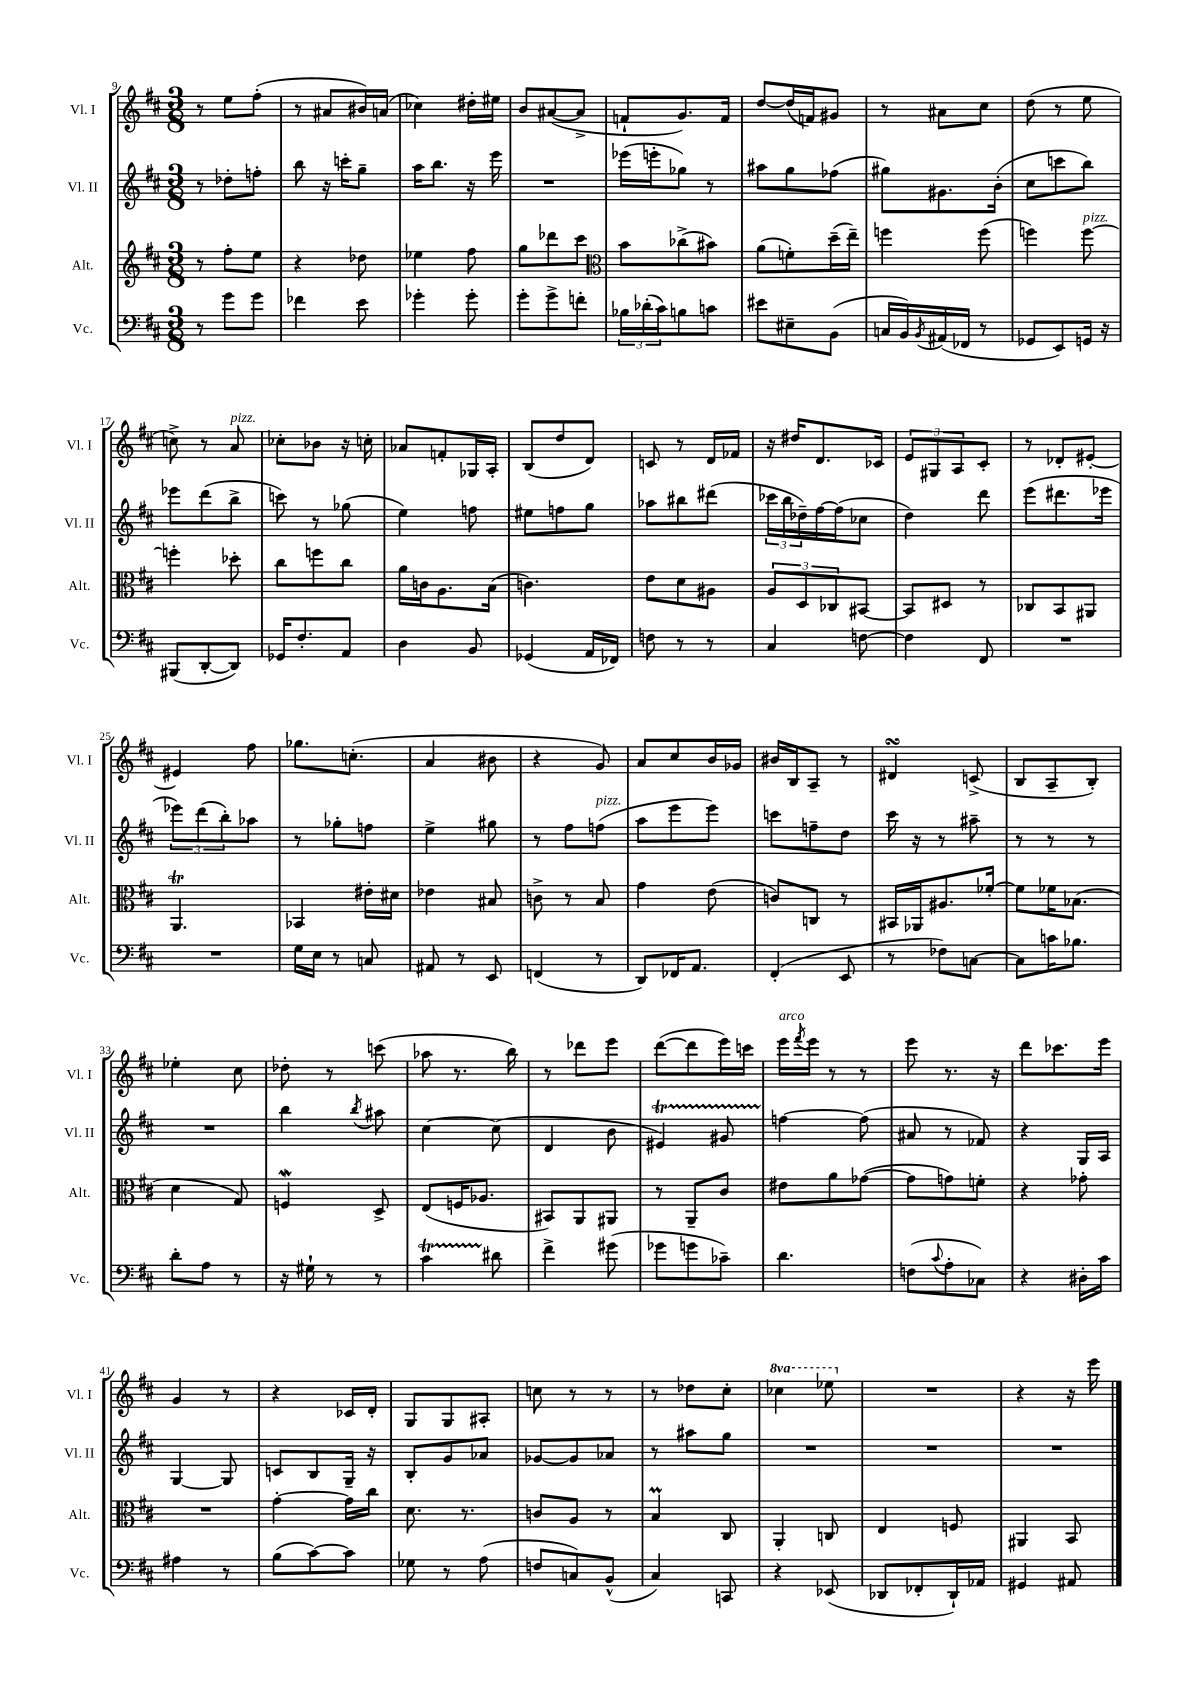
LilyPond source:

<<
\new StaffGroup <<
\new Staff = "s0" \with { instrumentName = "Vl. I" shortInstrumentName = "Vl. I" } {
    \clef treble \key d \major \numericTimeSignature \time 3/8 \set Staff.ottavationMarkups = #ottavation-simple-ordinals
    r8 e''8 fis''8-.( |
    r8 ais'8 bis'16) a'16( |
    ces''4) dis''16-. eis''16 |
    b'8 ais'8~( ais'8-> |
    f'8-! g'8.) f'16 |
    d''8~ d''16( f'16) gis'8 |
    r8 ais'8 cis''8 |
    d''8( r8 e''8 |
    c''8->) r8 a'8^\markup { \italic "pizz." } |
    ces''8-. bes'8 r16 c''16-. |
    aes'8 f'8-. ges16 a16-. |
    b8( d''8 d'8) |
    c'8 r8 d'16 fes'16 |
    r16 dis''16 d'8. ces'16 |
    \tuplet 3/2 { e'8 gis8 a8 } cis'8-. |
    r8 des'8-. eis'8~-. |
    eis'4 fis''8 |
    ges''8. c''8.-.( |
    a'4 bis'8 |
    r4 g'8) |
    a'8 cis''8 b'16 ges'16 |
    bis'16 b16 a8-- r8 |
    dis'4\turn c'8->( |
    b8 a8-- b8-.) |
    ees''4-. cis''8 |
    des''8-. r8 c'''8( |
    aes''8 r8. b''16) |
    r8 des'''8 e'''8 |
    d'''8~( d'''8 e'''16) c'''16 |
    e'''16^\markup { \italic "arco" } \acciaccatura { fis'''8 } e'''16 r8 r8 |
    e'''8 r8. r16 |
    d'''8 ces'''8. e'''16 |
    g'4 r8 |
    r4 ces'16 d'16-. |
    g8 g8 ais8-. |
    c''8 r8 r8 |
    r8 des''8 cis''8-. |
    \ottava #1 ces'''4 ees'''8 \ottava #0 |
    R4. |
    r4 r16 e'''16 \bar "|." |
}
\new Staff = "s1" \with { instrumentName = "Vl. II" shortInstrumentName = "Vl. II" } {
    \clef treble \key d \major \numericTimeSignature \time 3/8
    r8 des''8-. f''8-. |
    b''8 r16 c'''16-. g''8-- |
    a''16 b''8. r16 e'''16 |
    R4. |
    ees'''16( e'''16-. ges''8) r8 |
    ais''8 g''8 fes''8( |
    gis''8) gis'8. b'16-.( |
    cis''8 c'''8 b''8) |
    ees'''8 d'''8( b''8-> |
    c'''8) r8 ges''8( |
    e''4) f''8 |
    eis''8 f''8 g''8 |
    aes''8 bis''8 dis'''8( |
    \tuplet 3/2 { ces'''16 b''16 des''16--) } fis''16~ fis''16( ces''8 |
    d''4) d'''8 |
    e'''8( dis'''8. ees'''16 |
    \tuplet 3/2 { ees'''8) d'''8( b''8-.) } aes''8 |
    r8 ges''8-. f''8 |
    e''4-> gis''8 |
    r8 fis''8 f''8^\markup { \italic "pizz." }( |
    a''8 e'''8 e'''8) |
    c'''8 f''8-- d''8 |
    cis'''16 r16 r8 ais''8-- |
    r8 r8 r8 |
    R4. |
    b''4 \acciaccatura { b''8 } ais''8 |
    cis''4~ cis''8( |
    d'4 b'8 |
    eis'4\startTrillSpan) gis'8 |
    f''4~\stopTrillSpan f''8( |
    ais'8 r8 fes'8) |
    r4 g16 a16 |
    g4~ g8 |
    c'8 b8 g16-- r16 |
    b8-. g'8 aes'8 |
    ges'8~ ges'8 aes'8 |
    r8 ais''8 g''8 |
    R4. |
    R4. |
    R4. \bar "|." |
}
\new Staff = "s2" \with { instrumentName = "Alt." shortInstrumentName = "Alt." } {
    \clef treble \key d \major \numericTimeSignature \time 3/8
    r8 fis''8-. e''8 |
    r4 des''8 |
    ees''4 fis''8 |
    g''8 des'''8 cis'''8 |
    \clef alto b'8 ces''8->( bis'8) |
    a'8( f'8-.) d''16--( e''16--) |
    f''4 f''8( |
    f''4) f''8~^\markup { \italic "pizz." } |
    f''4-. des''8-. |
    cis''8 f''8 cis''8 |
    a'16 c'16 a8. b16( |
    c'4.) |
    e'8 d'8 ais8 |
    \tuplet 3/2 { a8 d8 ces8 } bis,8~ |
    bis,8 dis8 r8 |
    ces8 b,8 ais,8 |
    a,4.\trill |
    bes,4 eis'16-. dis'16 |
    ees'4 bis8 |
    c'8-> r8 b8 |
    g'4 e'8( |
    c'8) c8 r8 |
    bis,16 aes,16 ais8. fes'16~-. |
    fes'8 fes'16 bes8.( |
    d'4 g8) |
    f4\mordent d8-> |
    e8( f16 aes8. |
    bis,8) a,8 ais,8 |
    r8 a,8-- cis'8 |
    eis'8 a'8 ges'8~( |
    ges'8 g'8) f'8-. |
    r4 ges'8-. |
    R4. |
    g'4~-. g'16 cis''16 |
    d'8. r8. |
    c'8 a8 r8 |
    b4\prall cis8 |
    a,4-. c8 |
    e4 f8 |
    ais,4 b,8 \bar "|." |
}
\new Staff = "s3" \with { instrumentName = "Vc." shortInstrumentName = "Vc." } {
    \clef bass \key d \major \numericTimeSignature \time 3/8
    r8 g'8 g'8 |
    fes'4 e'8 |
    ges'4-. ges'8-. |
    g'8-. g'8-> f'8-. |
    \tuplet 3/2 { bes16 des'16-.( cis'16) } b8 c'8 |
    eis'8 eis8-- b,8( |
    c16 b,16) \acciaccatura { b,8 } ais,16( fes,16 r8 |
    ges,8 e,8) g,16 r16 |
    bis,,8( d,8~-. d,8) |
    ges,16 fis8.-. a,8 |
    d4 b,8 |
    ges,4( a,16 fes,16) |
    f8 r8 r8 |
    cis4 f8~ |
    f4 fis,8 |
    R4. |
    R4. |
    g16 e16 r8 c8 |
    ais,8 r8 e,8 |
    f,4( r8 |
    d,8) fes,16 a,8. |
    fis,4-.( e,8 |
    r8 fes8) c8~ |
    c8 c'16 bes8. |
    d'8-. a8 r8 |
    r16 gis16-! r8 r8 |
    cis'4\startTrillSpan dis'8\stopTrillSpan |
    fis'4-> gis'8( |
    ges'8 g'8 ces'8--) |
    d'4. |
    f8( \appoggiatura { cis'8 } a8-. ces8) |
    r4 dis16-. cis'16 |
    ais4 r8 |
    b8( cis'8~) cis'8 |
    ges8 r8 a8( |
    f8 c8) b,8-^( |
    cis4) c,8 |
    r4 ees,8( |
    des,8 fes,8-. des,16-!) aes,16 |
    gis,4 ais,8 \bar "|." |
}
>>
>>
\layout { \context { \Score currentBarNumber = #9 } }
